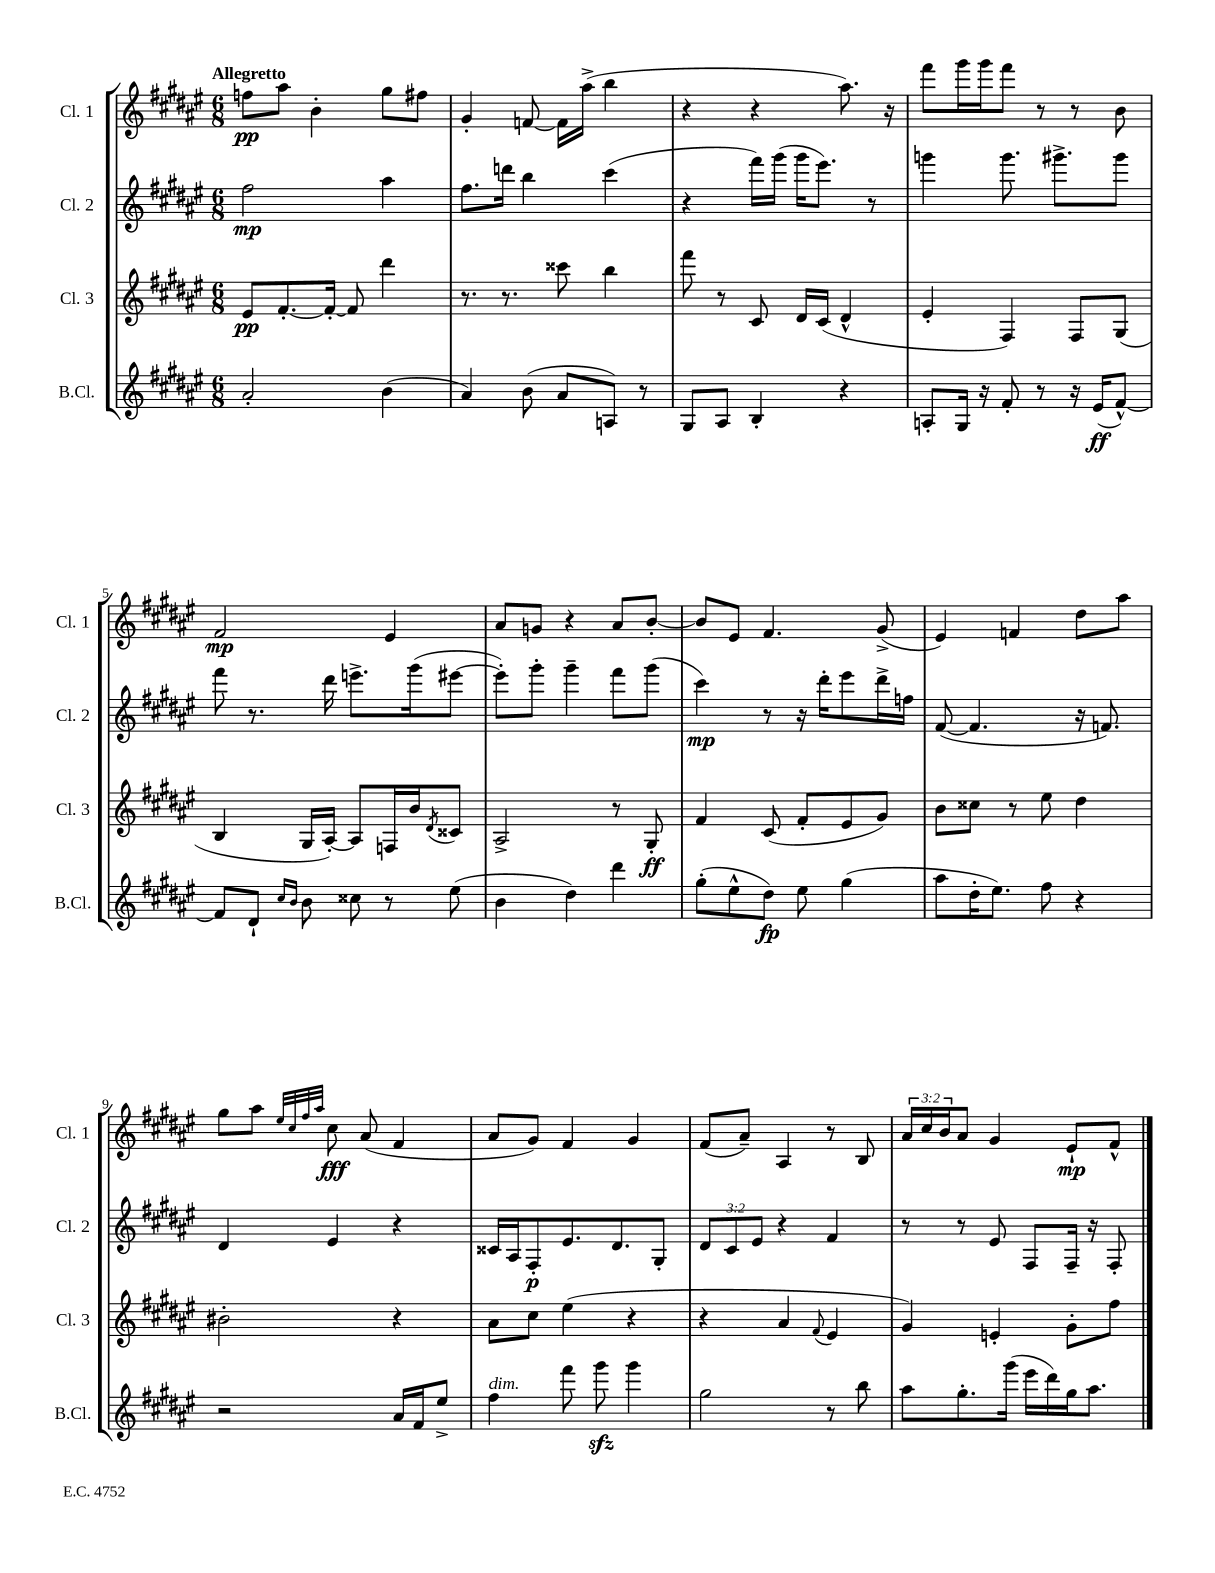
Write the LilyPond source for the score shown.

<<
\new StaffGroup <<
\new Staff = "s0" \with { instrumentName = "Cl. 1" shortInstrumentName = "Cl. 1" } {
    \clef treble \key fis \major \numericTimeSignature \time 6/8 \override Staff.TupletNumber.text = #tuplet-number::calc-fraction-text \tempo "Allegretto"
    f''8\pp ais''8 b'4-. gis''8 fis''8 |
    gis'4-. f'8~ f'16 ais''16->( b''4 |
    r4 r4 ais''8.) r16 |
    fis'''8 gis'''16 gis'''16 fis'''8 r8 r8 b'8 |
    fis'2\mp eis'4 |
    ais'8 g'8 r4 ais'8 b'8~-. |
    b'8 eis'8 fis'4. gis'8->( |
    eis'4) f'4 dis''8 ais''8 |
    gis''8 ais''8 \grace { eis''32 cis''32 fis''32 ais''32 } cis''8\fff ais'8( fis'4 |
    ais'8 gis'8) fis'4 gis'4 |
    fis'8( ais'8--) ais4 r8 b8 |
    \tuplet 3/2 { ais'16 cis''16 b'16 } ais'8 gis'4 eis'8-!\mp fis'8-^ \bar "|." |
}
\new Staff = "s1" \with { instrumentName = "Cl. 2" shortInstrumentName = "Cl. 2" } {
    \clef treble \key fis \major \numericTimeSignature \time 6/8 \override Staff.TupletNumber.text = #tuplet-number::calc-fraction-text
    fis''2\mp ais''4 |
    fis''8. d'''16 b''4 cis'''4( |
    r4 fis'''16) gis'''16( gis'''16 eis'''8.) r8 |
    g'''4 g'''8. gis'''8.-> gis'''8 |
    fis'''8 r8. dis'''16 e'''8.-> gis'''16( eis'''8~ |
    eis'''8-.) gis'''8-. gis'''4-- fis'''8 gis'''8( |
    cis'''4\mp) r8 r16 dis'''16-. eis'''8 dis'''16-> f''16 |
    fis'8~( fis'4. r16 f'8.) |
    dis'4 eis'4 r4 |
    cisis'16 ais16 fis8-.\p eis'8. dis'8. gis8-. |
    \tuplet 3/2 { dis'8 cis'8 eis'8 } r4 fis'4 |
    r8 r8 eis'8 fis8 fis16-- r16 fis8-. \bar "|." |
}
\new Staff = "s2" \with { instrumentName = "Cl. 3" shortInstrumentName = "Cl. 3" } {
    \clef treble \key fis \major \numericTimeSignature \time 6/8
    eis'8\pp fis'8.~-. fis'16~-. fis'8 dis'''4 |
    r8. r8. cisis'''8 b''4 |
    fis'''8 r8 cis'8 dis'16 cis'16( dis'4-^ |
    eis'4-. fis4) fis8 gis8( |
    b4 gis16 ais16~-.) ais8 f16 b'16 \acciaccatura { dis'8 } cisis'8 |
    ais2-> r8 gis8-.\ff |
    fis'4 cis'8( fis'8-. eis'8 gis'8) |
    b'8 cisis''8 r8 eis''8 dis''4 |
    bis'2-. r4 |
    ais'8 cis''8 eis''4( r4 |
    r4 ais'4 \appoggiatura { fis'8 } eis'4 |
    gis'4) e'4-. gis'8-. fis''8 \bar "|." |
}
\new Staff = "s3" \with { instrumentName = "B.Cl." shortInstrumentName = "B.Cl." } {
    \clef treble \key fis \major \numericTimeSignature \time 6/8
    ais'2-. b'4( |
    ais'4) b'8( ais'8 a8) r8 |
    gis8 ais8 b4-. r4 |
    a8-. gis16 r16 fis'8-. r8 r16 eis'16\ff( fis'8~-^) |
    fis'8 dis'8-! \grace { cis''16 b'16 } b'8 cisis''8 r8 eis''8( |
    b'4 dis''4) dis'''4 |
    gis''8-.( eis''8-^ dis''8\fp) eis''8 gis''4( |
    ais''8 dis''16-. eis''8.) fis''8 r4 |
    r2 ais'16 fis'16 eis''8-> |
    fis''4^\markup { \italic "dim." } fis'''8 gis'''8\sfz gis'''4 |
    gis''2 r8 b''8 |
    ais''8 gis''8.-. gis'''16( eis'''16 dis'''16) gis''16 ais''8. \bar "|." |
}
>>
>>
